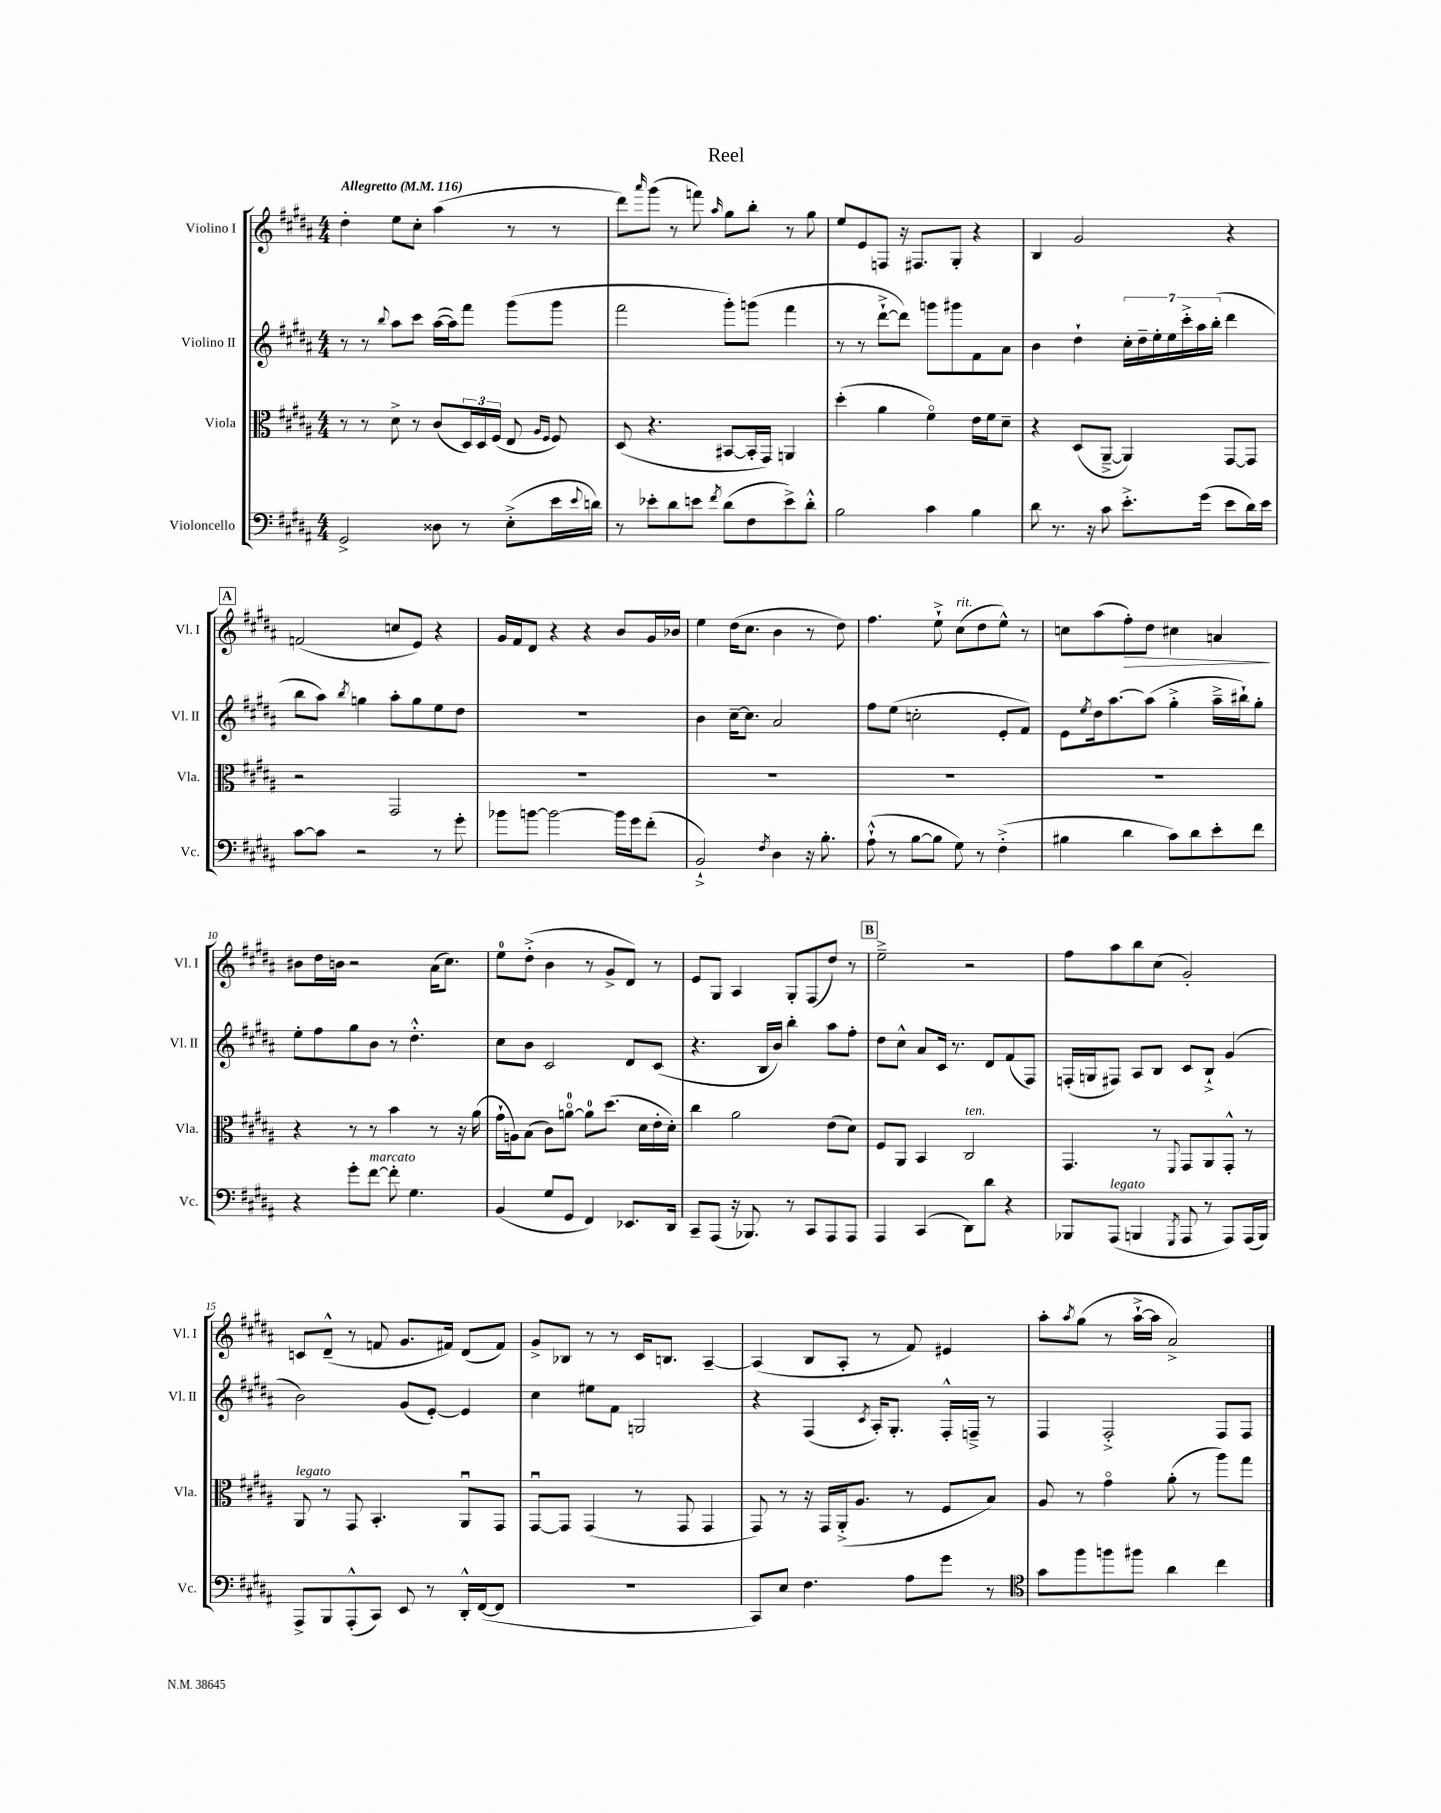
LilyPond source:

\header { title = "Reel" }
<<
\new StaffGroup <<
\new Staff = "s0" \with { instrumentName = "Violino I" shortInstrumentName = "Vl. I" } {
    \clef treble \key b \major \numericTimeSignature \time 4/4 \tempo "Allegretto" 4 = 116
    dis''4-. e''8 cis''8-. ais''4( r8 r8 |
    dis'''8) \grace { ais'''16 } gis'''8( r8 f'''8) \grace { ais''16 } gis''8 b''8-. r8 gis''8 |
    e''8 e'8 f8 r16 fis8. gis8-. r4 |
    b4 gis'2 r4 |
    \mark \markup { \box "A" } f'2( c''8 e'8) r4 |
    gis'16 fis'16 dis'8 r4 r4 b'8 gis'16 bes'16 |
    e''4 dis''16( cis''8. b'4 r8 dis''8) |
    fis''4. e''8-!-> cis''8^\markup { \italic "rit." }( dis''8 e''8-^) r8 |
    c''8 ais''8( fis''8-.\>) dis''8 cis''4 a'4\! |
    bis'8 dis''16 b'16 r2 ais'16( cis''8.) |
    e''8-0 dis''8-.->( b'4 r8 gis'8-> dis'8) r8 |
    e'8 gis8 ais4 gis8-. fis8( dis''8) r8 |
    \mark \markup { \box "B" } e''2---> r2 |
    fis''8 ais''8 b''8 cis''8( gis'2-.) |
    c'8 dis'8---^( r8 f'8 gis'8. fis'16) dis'8( fis'8) |
    gis'8-> bes8 r8 r8 cis'16 b8. ais4~-- |
    ais4( b8 ais8-. r8 fis'8) eis'4 |
    ais''8-. \acciaccatura { ais''8 } gis''8( r8 ais''16~-!-> ais''16 ais'2->) \bar "|." |
}
\new Staff = "s1" \with { instrumentName = "Violino II" shortInstrumentName = "Vl. II" } {
    \clef treble \key b \major \numericTimeSignature \time 4/4
    r8 r8 \appoggiatura { b''8 } ais''8 cis'''8 ais''16~( ais''16) fis'''8 gis'''8( gis'''8 |
    fis'''2 gis'''8-.) g'''8( fis'''4 |
    r8 r8 dis'''8~-!-> dis'''8) g'''8 gis'''8 fis'8 ais'8 |
    b'4 dis''4-! \tuplet 7/4 { cis''16-. dis''16-- e''16-. e''16 cis'''16-.-> ais''16 b''16-.( } dis'''4 |
    \mark \markup { \box "A" } b''8 ais''8) \acciaccatura { b''8 } g''4 ais''8-. g''8 e''8 dis''8 |
    R1 |
    b'4 cis''16~-- cis''8. ais'2 |
    fis''8 e''8( c''2-. e'8-. fis'8) |
    e'8 \acciaccatura { e''8 } dis''16 ais''8.~ ais''8( gis''4-.-> ais''16---> bis''16-!) gis''8-. |
    e''8-. fis''8 gis''8 b'8 r8 dis''4.-.-^ |
    cis''8 b'8 cis'2 dis'8 cis'8( |
    r4. b16 b'16) b''4-. ais''8 fis''8-. |
    \mark \markup { \box "B" } dis''8 cis''8-^ ais'8 cis'16 r8. dis'8 fis'8( fis8) |
    f16-.( g16 fis8) ais8 b8 cis'8 b8-!-> gis'4( |
    b'2) gis'8( e'8~-.) e'4 |
    cis''4 eis''8 fis'8 g2 |
    r4 fis4( \acciaccatura { cis'8 } ais16-.) gis8.-. fis16-.-^ f16---> r8 |
    fis4 fis2-.-> fis8 fis8 \bar "|." |
}
\new Staff = "s2" \with { instrumentName = "Viola" shortInstrumentName = "Vla." } {
    \clef alto \key b \major \numericTimeSignature \time 4/4
    r8 r8 dis'8-> r8 cis'8( \tuplet 3/2 { dis16) dis16 fis16( } e8 \grace { ais16 fis16 } fis8) |
    dis8( r4. bis,8~ bis,16-. gis,16) a,4 |
    dis''4-.( ais'4 fis'4\flageolet) e'16 fis'16 dis'8-- |
    r4 dis8( ais,8~---> ais,4) gis,8~ gis,8 |
    \mark \markup { \box "A" } r2 gis,2 |
    R1 |
    R1 |
    R1 |
    R1 |
    r4 r8 r8 b'4 r8 r16 ais'16( |
    gis'16-! a16) b8( cis'8) a'8-0~\flageolet a'8-0 dis''8.( dis'16 e'16-. dis'16-.) |
    cis''4 ais'2 e'8( dis'8) |
    \mark \markup { \box "B" } fis8 ais,8 b,4 cis2^\markup { \italic "ten." } |
    gis,4. r8 \appoggiatura { fis,8 } gis,8 ais,8 gis,8-.-^ r8 |
    ais,8^\markup { \italic "legato" } r8 gis,8 b,4.-. ais,8\downbow gis,8 |
    gis,8~\downbow gis,8 gis,4( r8 gis,8 gis,4 |
    gis,8) r8 r16 gis,16 ais,16-.->( ais8. r8 fis8 b8) |
    ais8 r8 gis'4\flageolet ais'8-.( r8 ais''8) gis''8 \bar "|." |
}
\new Staff = "s3" \with { instrumentName = "Violoncello" shortInstrumentName = "Vc." } {
    \clef bass \key b \major \numericTimeSignature \time 4/4
    gis,2-> disis8 r8 e8-.->( e'16 \appoggiatura { e'8 } d'16) |
    r8 ees'8-. dis'8 e'8 \acciaccatura { fis'8 } dis'8( fis8 e'8->) dis'8-.-^ |
    b2 cis'4 b4 |
    dis'8 r8. r16 cis'8 e'8.-.-> gis'16( e'8 dis'16) e'16 |
    \mark \markup { \box "A" } cis'8~ cis'8 r2 r8 gis'8-. |
    bes'8 b'8~ b'2~ b'16 gis'16 fis'8-.( |
    b,2-!->) \acciaccatura { fis8 } dis4 r16 b8.-. |
    ais8-!-^( r8 b8~ b8 gis8) r8 fis4-.->( |
    bis4 dis'4 cis'8) dis'8 e'8-. fis'8 |
    r4 gis'8-. fis'8~^\markup { \italic "marcato" } fis'8-. gis4. |
    b,4( gis8 gis,8 fis,4) ees,8. dis,16 |
    cis,8-- ais,,8( r16 bes,,8.) r8 cis,8 ais,,8 ais,,8 |
    \mark \markup { \box "B" } ais,,4 cis,4( dis,8) dis'8 r4 |
    bes,,8 ais,,8^\markup { \italic "legato" }( b,,4 \acciaccatura { gis,,8 } ais,,8 r8 ais,,8) ais,,16( b,,16) |
    ais,,8-> b,,8 ais,,8-.-^( cis,8) e,8 r8 dis,16-.-^ fis,16~( fis,8 |
    R1 |
    cis,8) e8 fis4. ais8 gis'8 r8 |
    \clef tenor gis'8 fis''8 f''8 fis''8 ais'4 cis''4 \bar "|." |
}
>>
>>
